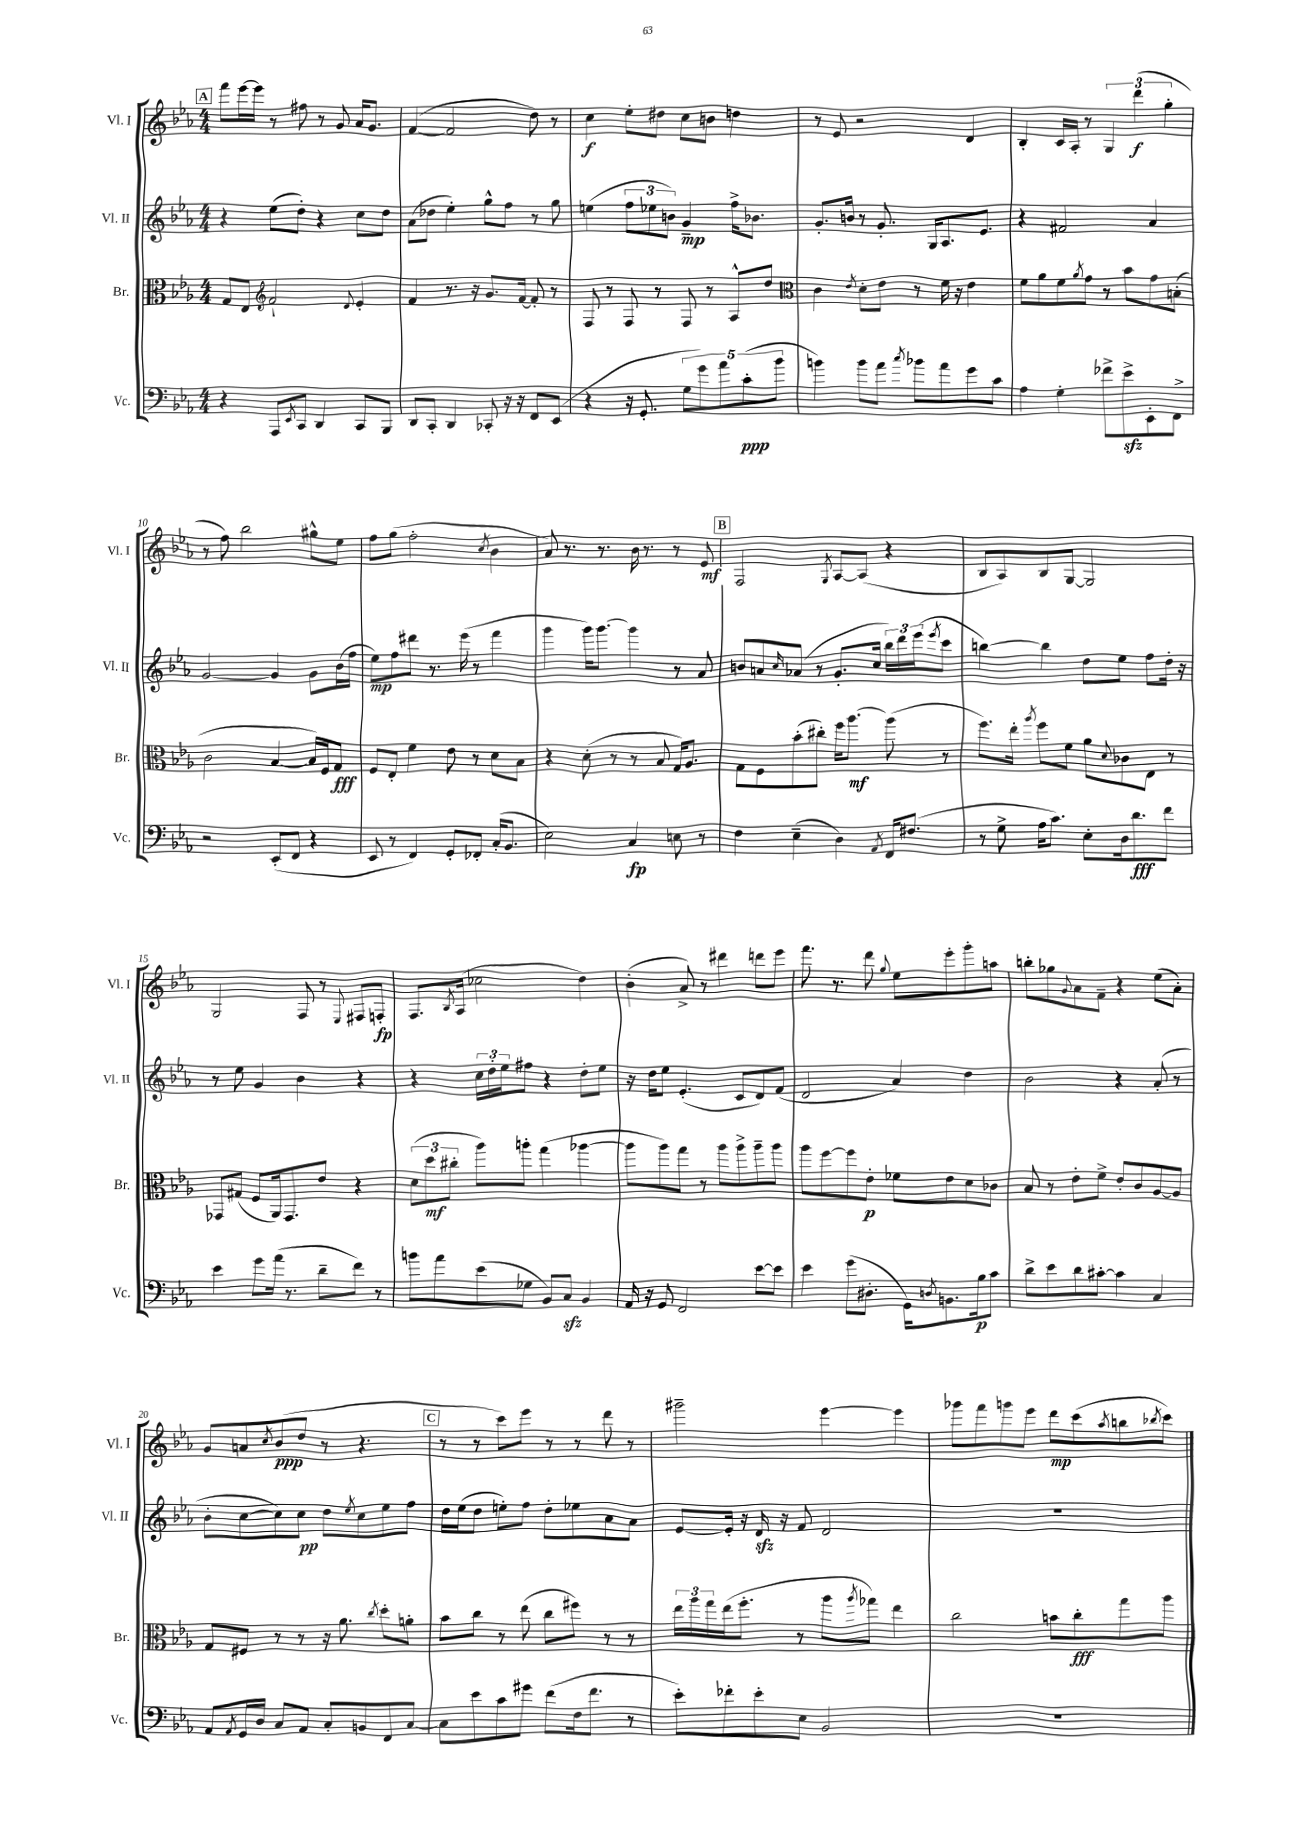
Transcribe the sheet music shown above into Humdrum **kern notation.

**kern	**dynam	**kern	**dynam	**kern	**dynam	**kern	**dynam
*part4	*part4	*part3	*part3	*part2	*part2	*part1	*part1
*staff4	*staff4	*staff3	*staff3	*staff2	*staff2	*staff1	*staff1
*I"Vc.	*	*I"Br.	*	*I"Vl. II	*	*I"Vl. I	*
*I'Vc.	*	*I'Br.	*	*I'Vl. II	*	*I'Vl. I	*
*clefF4	*	*clefC3	*	*clefG2	*	*clefG2	*
*k[b-e-a-]	*	*k[b-e-a-]	*	*k[b-e-a-]	*	*k[b-e-a-]	*
*M4/4	*	*M4/4	*	*M4/4	*	*M4/4	*
!!LO:REH:place=s1:t=A
=5	=5	=5	=5	=5	=5	=5	=5
4r	.	8G/L	.	4r	.	8fff\L	.
.	.	8E-/J	.	.	.	[16eee-\L	.
.	.	.	.	.	.	16eee-\JJ]	.
*	*	*clefG2	*	*	*	*	*
8AAA-/L	.	2f`/	.	(8ee-\L	.	8r	.
8qEE-/	.	.	.	.	.	.	.
8CC/J	.	.	.	8dd'\J)	.	8ff#X\	.
4DD/	.	.	.	4r	.	8r	.
.	.	.	.	.	.	8g/	.
.	.	8qqd/	.	.	.	.	.
8CC/L	.	4e-'/	.	8cc\L	.	16a-/KL	.
.	.	.	.	.	.	8.g/J	.
8BBB-/J	.	.	.	8dd\J	.	.	.
=6	=6	=6	=6	=6	=6	=6	=6
8DD/L	.	4f/	.	(8a-\L	.	([4f/	.
8CC'/J	.	.	.	8dd-X\J	.	.	.
4DD/	.	8.r	.	4ee-'\)	.	2f/]	.
.	.	16r	.	.	.	.	.
8CC-X'/	.	8.g/L	.	8gg^^\L	.	.	.
16r	.	.	.	8ff\J	.	.	.
16r	.	[16f/Jk	.	.	.	.	.
8FF/L	.	8f'/]	.	8r	.	8dd\)	.
(8EE-/J	.	8r	.	8gg\	.	8r	.
=7	=7	=7	=7	=7	=7	=7	=7
4r	.	8F/	.	(4een\	.	4cc\	f
.	.	8r	.	.	.	.	.
16r	.	8F/	.	12ff\L	.	8ee-'\L	.
8.GG'/	.	.	.	.	.	.	.
.	.	.	.	12ee-X\	.	.	.
.	.	8r	.	.	.	8dd#X\J	.
.	.	.	.	12bn\J)	.	.	.
10G\L	.	8F/	.	4g~/	mp	8cc\L	.
10g\)	.	.	.	.	.	.	.
.	.	8r	.	.	.	8bn\J	.
10a-\	.	.	.	.	.	.	.
.	.	8A-^^/L	.	16ff^\KL	.	4ddn\	.
(10c'\	ppp	.	.	.	.	.	.
.	.	.	.	8.b-X\J	.	.	.
.	.	8dd/J	.	.	.	.	.
10b-\J	.	.	.	.	.	.	.
=8	=8	=8	=8	=8	=8	=8	=8
*	*	*clefC3	*	*	*	*	*
4bn\)	.	4c\	.	8.g'/L	.	8r	.
.	.	.	.	.	.	8e-/	.
.	.	.	.	16bn/Jk	.	.	.
.	.	8qe-/	.	.	.	.	.
8b\L	.	8d'\L	.	8r	.	2r	.
8a-\J	.	8e-\J	.	8.g'/	.	.	.
8qcc/	.	.	.	.	.	.	.
8b-X\L	.	8r	.	.	.	.	.
.	.	.	.	16G/KL	.	.	.
8a-\	.	16f\	.	8.A-/	.	.	.
.	.	16r	.	.	.	.	.
8g\	.	4e-\	.	.	.	4d/	.
.	.	.	.	8.e-/J	.	.	.
8c\J	.	.	.	.	.	.	.
=9	=9	=9	=9	=9	=9	=9	=9
4A-\	.	8f\L	.	4r	.	4B-'/	.
.	.	8a-\	.	.	.	.	.
4G'\	.	8f\	.	2f#X/	.	16c/LL	.
.	.	.	.	.	.	16A-'/JJ	.
.	.	8qa-/	.	.	.	.	.
.	.	8g\J	.	.	.	8r	.
8f-X^\L	.	8r	.	.	.	6G/	.
8e-zz^\	.	8b-\L	.	.	.	.	.
.	.	.	.	.	.	(6ddd\	f
8EE-'\	.	8g\	.	4a-/	.	.	.
.	.	.	.	.	.	6gg'\	.
8FF^\J	.	(8Bn'\J	.	.	.	.	.
!!LO:LB:g=z
=10	=10	=10	=10	=10	=10	=10	=10
2r	.	2c\	.	[2g/	.	8r	.
.	.	.	.	.	.	8ff\)	.
.	.	.	.	.	.	2bb-\	.
(8EE-'/L	.	[4B-/	.	4g/]	.	.	.
8FF/J	.	.	.	.	.	.	.
4r	.	16B-/LL])	.	8g\L	.	8gg#X^^\L	.
.	.	16F/J	.	.	.	.	.
.	.	8G/J	fff	(16b-\L	.	8ee-\J	.
.	.	.	.	16ff\JJ	.	.	.
=11	=11	=11	=11	=11	=11	=11	=11
8EE-/	.	8F/L	.	8ee-\L)	mp	8ff\L	.
8r	.	8E-'/J	.	8ff\	.	(8gg\J	.
4FF/)	.	4f\	.	8ddd#X\J	.	2ff'\	.
.	.	.	.	8.r	.	.	.
8GG'/L	.	8e-\	.	.	.	.	.
.	.	.	.	(16eee-\	.	.	.
8FF-X'/J	.	8r	.	8r	.	.	.
.	.	.	.	.	.	8qcc/	.
(16C'/KL	.	8d\L	.	4fff\	.	4b-\	.
8.BB-/J	.	.	.	.	.	.	.
.	.	8B-\J	.	.	.	.	.
=12	=12	=12	=12	=12	=12	=12	=12
2E-\)	.	4r	.	4ggg\	.	8a-/)	.
.	.	.	.	.	.	8.r	.
.	.	(8d'\	.	16ggg\KL)	.	.	.
.	.	.	.	[8.ggg\J	.	8.r	.
.	.	8r	.	.	.	.	.
4C/	fp	8r	.	4ggg\]	.	16b-\	.
.	.	.	.	.	.	8.r	.
.	.	8B-/	.	.	.	.	.
8En\	.	16G/KL)	.	8r	.	8r	.
.	.	8.A-/J	.	.	.	.	.
8r	.	.	.	8a-/	.	8e-/	mf
!!LO:REH:place=s1:t=B
=13	=13	=13	=13	=13	=13	=13	=13
4F\	.	8G\L	.	8bn/L	.	2F/	.
.	.	8F\	.	8an/	.	.	.
.	.	.	.	16qqcc/	.	.	.
(4E-~\	.	(8b-'\	.	(8a-X/J	.	.	.
.	.	8cc#X'\J)	.	8r	.	.	.
.	.	.	.	.	.	8qG/	.
4D\)	.	16ff\KL	.	8.g'/L	.	[8A-/L	.
.	.	[8.aa-\J	mf	.	.	.	.
.	.	.	.	.	.	(8A-/J]	.
.	.	.	.	16cc/Jk	.	.	.
8qAA-/	.	.	.	.	.	.	.
16FF/KL	.	(8aa-\]	.	24bb-\LL)	.	4r	.
.	.	.	.	24ddd\	.	.	.
(8.F#X/J	.	.	.	.	.	.	.
.	.	.	.	(24eee-\J	.	.	.
.	.	.	.	8qeee-/	.	.	.
.	.	8r	.	8ccc\J	.	.	.
=14	=14	=14	=14	=14	=14	=14	=14
8r	.	8.ff\L)	.	[4bbn\)	.	8B-/L	.
8G^\	.	.	.	.	.	8A-/)	.
.	.	16ee-'\Jk	.	.	.	.	.
.	.	8qaa-/	.	.	.	.	.
16A-\KL	.	8ff\L	.	4bb\]	.	8B-/	.
8.c\J)	.	.	.	.	.	.	.
.	.	8f\J	.	.	.	[8G/J	.
8E-'\L	.	8a-\L	.	8dd\L	.	2G/]	.
.	.	8qqd/	.	.	.	.	.
16D\k	.	8c-X\	.	8ee-\J	.	.	.
8.d\	fff	.	.	.	.	.	.
.	.	8E-\J	.	8ff\L	.	.	.
8f\J	.	8r	.	16dd'\Jk	.	.	.
.	.	.	.	16r	.	.	.
!!LO:LB:g=z
=15	=15	=15	=15	=15	=15	=15	=15
4e-\	.	8GG-X/L	.	8r	.	2G/	.
.	.	(8G#X/J	.	8ee-\	.	.	.
8g\L	.	8F/L	.	4g/	.	.	.
(16a-\Jk	.	16AA-/k)	.	.	.	.	.
8.r	.	8.GG-/	.	.	.	.	.
.	.	.	.	4b-\	.	8F/	.
8d~\L	.	8e-/J	.	.	.	8r	.
.	.	.	.	.	.	8qqE-/	.
8f\J)	.	4r	.	4r	.	8F#X/L	.
8r	.	.	.	.	.	8Fn'/J	fp
=16	=16	=16	=16	=16	=16	=16	=16
8bn\L	.	(12d\L	.	4r	.	8.F/L	.
.	.	12dd\	mf	.	.	.	.
8a-\	.	.	.	.	.	.	.
.	.	12cc#X'\J	.	.	.	.	.
.	.	.	.	.	.	8qB-/	.
.	.	.	.	.	.	(16A-/Jk	.
(8e-\	.	8aa-\L)	.	24cc\LL	.	2cc-X\	.
.	.	.	.	24dd'\	.	.	.
.	.	.	.	24ee-\J	.	.	.
8G-X\J	.	8aan'\J	.	8ff#X\J	.	.	.
8BB-/L)	.	(4gg\	.	4r	.	.	.
8Czz/J	.	.	.	.	.	.	.
4BB-/	.	[4aa-X\	.	8dd'\L	.	4dd\)	.
.	.	.	.	8ee-\J	.	.	.
=17	=17	=17	=17	=17	=17	=17	=17
16AA-/	.	8aa-\L]	.	16r	.	(4b-'\	.
16r	.	.	.	16dd\KL	.	.	.
8GG/	.	8aa-\)	.	8ee-\J	.	.	.
2FF/	.	8gg\J	.	(4.e-'/	.	8a-^/)	.
.	.	8r	.	.	.	8r	.
.	.	8aa-\L	.	.	.	4ddd#X\	.
.	.	8aa-^\	.	8c/L	.	.	.
[8e-\L	.	8aa-~\	.	8d/)	.	8dddn\L	.
8e-\J]	.	8aa-\J	.	(8f/J	.	8eee-\J	.
=18	=18	=18	=18	=18	=18	=18	=18
4e-\	.	8aa-\L	.	2d/	.	8.fff\	.
.	.	[8ff\	.	.	.	.	.
.	.	.	.	.	.	8.r	.
(8g\L	.	8ff\]	.	.	.	.	.
8.D#X'\J	.	8e-'\J	p	.	.	8ddd\	.
.	.	.	.	.	.	8qqgg/	.
.	.	8f-X\L	.	4a-/)	.	8ee-\L	.
16GG\KL)	.	.	.	.	.	.	.
8qDn/	.	.	.	.	.	.	.
8.BBn\	.	8e-\	.	.	.	8eee-'\	.
.	.	8d\	.	4dd\	.	8ggg'\	.
16B-\k	p	.	.	.	.	.	.
8c\J	.	8c-X\J	.	.	.	8aan\J	.
=19	=19	=19	=19	=19	=19	=19	=19
8d^\L	.	8B-/	.	2b-\	.	8bbn'\L	.
8e-\	.	8r	.	.	.	8gg-X\	.
.	.	.	.	.	.	8qqg/	.
8d\	.	8e-'\L	.	.	.	8a-\	.
[8c#X'\J	.	8f^\J	.	.	.	8f~\J	.
4c#\]	.	8e-'/L	.	4r	.	4r	.
.	.	8c/	.	.	.	.	.
4C/	.	[8A-/	.	(8a-'/	.	(8ee-\L	.
.	.	8A-/J]	.	8r	.	8a-'\J)	.
!!LO:LB:g=z
=20	=20	=20	=20	=20	=20	=20	=20
8AA-/L	.	8G/L	.	8b-'\L	.	8g/L	.
8qAA-/	.	.	.	.	.	.	.
16GG/L	.	8F#X/J	.	[8cc\	.	8an/	.
16D/JJ	.	.	.	.	.	.	.
.	.	.	.	.	.	8qcc/	.
8C/L	.	8r	.	8cc\])	.	(8b-/	ppp
8AA-/J	.	8r	.	8cc\J	pp	8dd/J	.
8C'/L	.	16r	.	8dd\L	.	8r	.
.	.	8.a-\	.	.	.	.	.
.	.	.	.	8qee-/	.	.	.
8BBn/	.	.	.	8cc\	.	4.r	.
.	.	8qcc/	.	.	.	.	.
8FF/	.	8dd'\L	.	8ee-\	.	.	.
[8C/J	.	8an'\J	.	8ff\J	.	.	.
!!LO:REH:place=s1:t=C
=21	=21	=21	=21	=21	=21	=21	=21
8C\L]	.	8b-\L	.	16dd\LL	.	8r	.
.	.	.	.	(16ee-\J	.	.	.
8e-\	.	8cc\J	.	8dd\J	.	8r	.
8c\	.	8r	.	8een'\L)	.	8ccc\L)	.
8g#X\J	.	(8ee-\	.	8ff\J	.	8eee-\J	.
(8f\L	.	8cc\L	.	8dd'\L	.	8r	.
16F\k	.	8ff#X\J)	.	8ee-X\	.	8r	.
8.f\J	.	.	.	.	.	.	.
.	.	8r	.	8a-\	.	8ddd\	.
8r	.	8r	.	8a-\J	.	8r	.
=22	=22	=22	=22	=22	=22	=22	=22
8e-'\L)	.	24ee-\LL	.	[8e-/L	.	2ggg#X~\	.
.	.	24aa-\	.	.	.	.	.
.	.	24gg\	.	.	.	.	.
8f-X'\	.	(16ee-\J	.	16e-'/Jk]	.	.	.
.	.	8.ff'\J	.	16r	.	.	.
8e-'\	.	.	.	16dzz/	.	.	.
.	.	.	.	16r	.	.	.
8E-\J	.	8r	.	8f/	.	.	.
2BB-/	.	8aa-\L	.	2d/	.	[4eee-\	.
.	.	8qaa-/	.	.	.	.	.
.	.	8gg-X\J)	.	.	.	.	.
.	.	4ee-\	.	.	.	4eee-\]	.
=23	=23	=23	=23	=23	=23	=23	=23
1r	.	2cc\	.	1r	.	8ggg-X\L	.
.	.	.	.	.	.	8fff\	.
.	.	.	.	.	.	8gggn\	.
.	.	.	.	.	.	8eee-\J	.
.	.	8bn\L	.	.	.	8ddd\L	mp
.	.	8cc'\	fff	.	.	(8ccc\	.
.	.	.	.	.	.	8qaa-/	.
.	.	8gg\	.	.	.	8bbn\	.
.	.	.	.	.	.	8qbb-X/	.
.	.	8aa-\J	.	.	.	8ccc\J)	.
==	==	==	==	==	==	==	==
*-	*-	*-	*-	*-	*-	*-	*-
